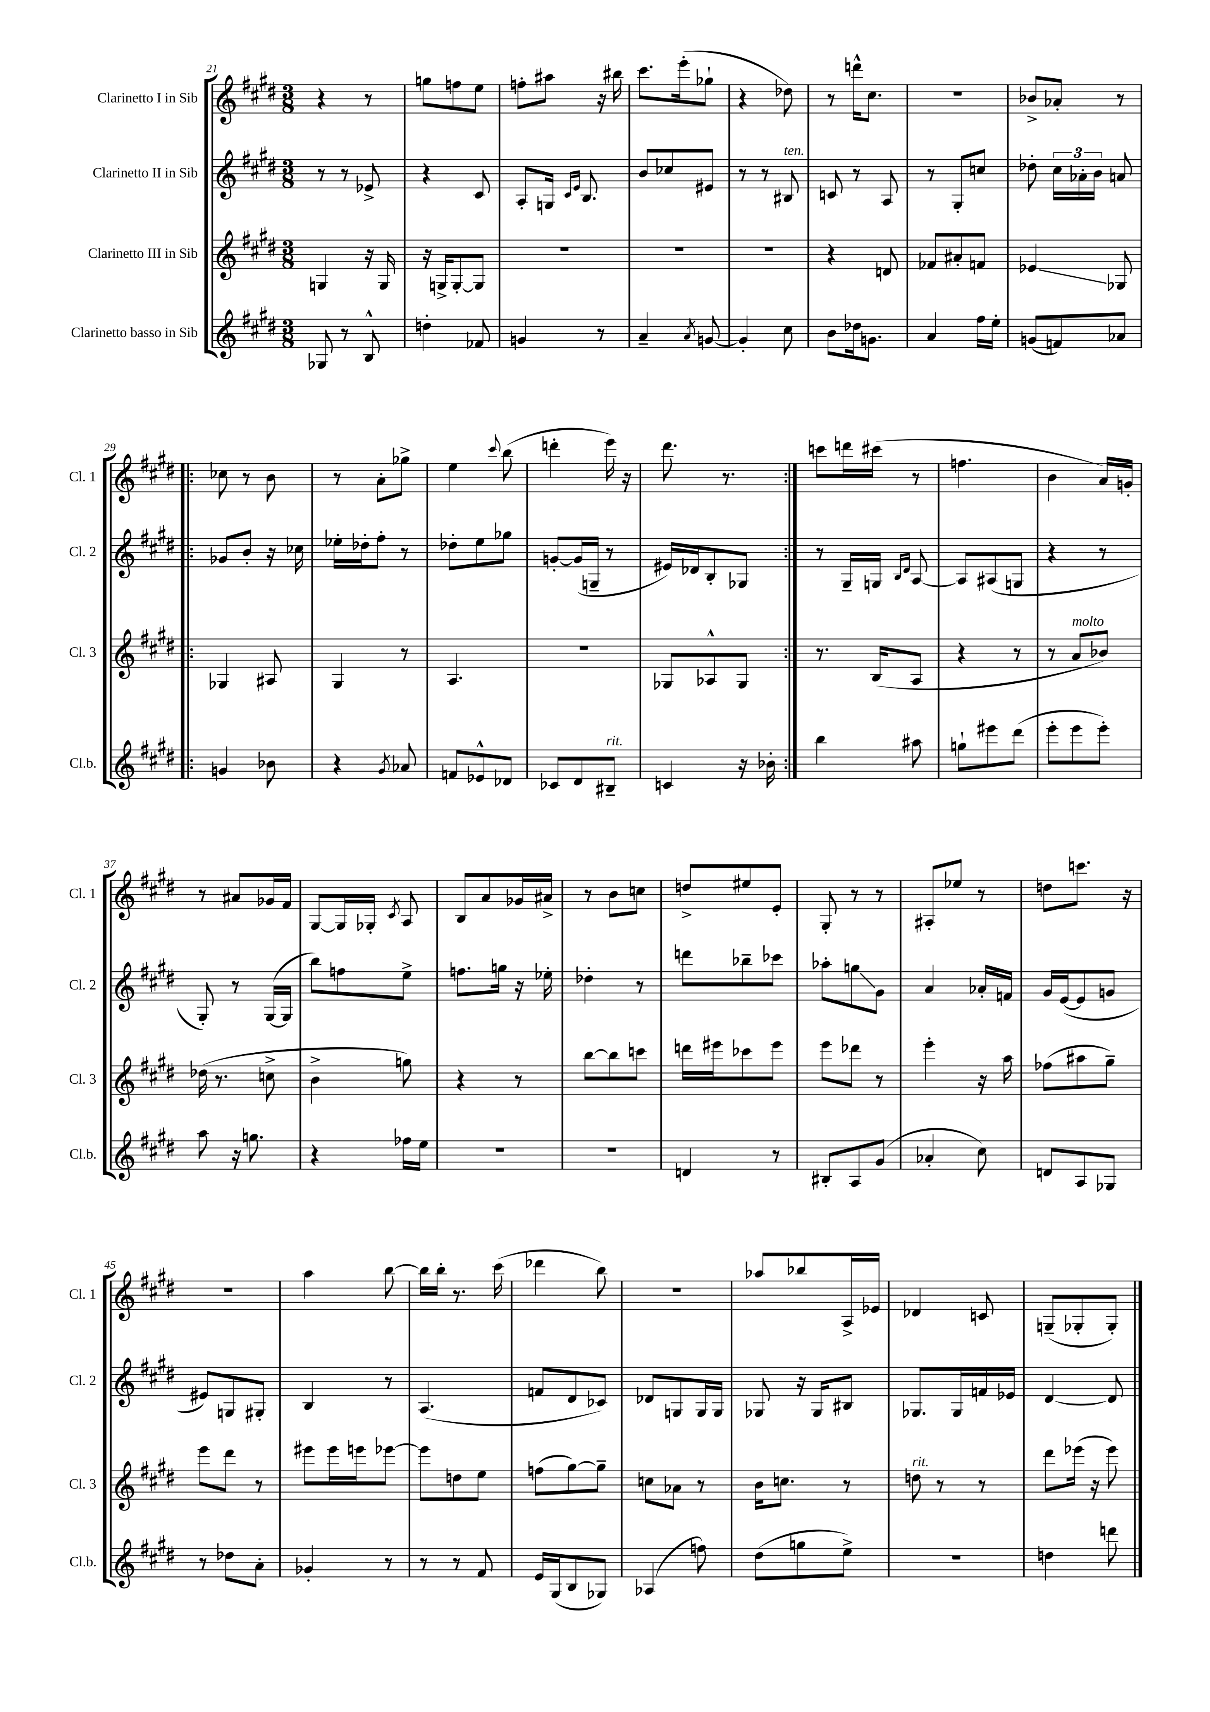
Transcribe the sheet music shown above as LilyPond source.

<<
\new StaffGroup <<
\new Staff = "s0" \with { instrumentName = "Clarinetto I in Sib" shortInstrumentName = "Cl. 1" } {
    \clef treble \key e \major \numericTimeSignature \time 3/8
    \autoBeamOff r4 r8 |
    g''8[ f''8 e''8] |
    f''8[-. ais''8] r16 bis''16 |
    cis'''8.[ e'''16-.( ges''8]-! |
    r4 des''8) |
    r8 d'''16[-^ cis''8.] |
    R4. |
    bes'8[-> aes'8]-. r8 |
    \repeat volta 2 { ces''8 r8 b'8 |
    r8 a'8[-. ges''8]-> |
    e''4 \appoggiatura { cis'''8 } b''8( |
    d'''4-. e'''16) r16 |
    dis'''8. r8. | }
    c'''8[ d'''16 cis'''16]( r8 |
    f''4. |
    b'4 a'16[) g'16]-. |
    r8 ais'8[ ges'16 fis'16] |
    gis8[~ gis16 ges16]-. \acciaccatura { cis'8 } a8 |
    b8[ a'8 ges'16 ais'16]-> |
    r8 b'8[ c''8] |
    d''8[-> eis''8 e'8]-. |
    gis8-. r8 r8 |
    ais8[-. ees''8] r8 |
    d''8[ c'''8.] r16 |
    R4. |
    a''4 b''8~ |
    b''16[ b''16]-. r8. cis'''16( |
    des'''4 b''8) |
    r4. |
    aes''8[ bes''8 a16-> ees'16] |
    des'4 c'8 |
    g8[--( ges8-. ges8]-.) \bar "|." |
}
\new Staff = "s1" \with { instrumentName = "Clarinetto II in Sib" shortInstrumentName = "Cl. 2" } {
    \clef treble \key e \major \numericTimeSignature \time 3/8
    \autoBeamOff r8 r8 ees'8-> |
    r4 cis'8 |
    a8[-. g16] \grace { cis'16[ e'16] } b8. |
    b'8[ ces''8 eis'8] |
    r8 r8 bis8^\markup { \italic "ten." } |
    c'8 r8 a8 |
    r8 gis8[-. c''8] |
    des''8-. \tuplet 3/2 { cis''16[ aes'16-. b'16] } a'8 |
    \repeat volta 2 { ges'8[ b'8]-. r16 ces''16 |
    ees''16[-. des''16-. fis''8]-. r8 |
    des''8[-. e''8 ges''8] |
    g'8[~-. g'16( g16]-- r8 |
    eis'16[) des'16 b8-. ges8] | }
    r8 gis16[-- g16] \grace { b16[ dis'16] } a8~ |
    a8[ ais8( g8] |
    r4 r8 |
    gis8-.) r8 gis16[~( gis16] |
    b''8[) f''8 e''8]-> |
    f''8.[ g''16] r16 ees''16-. |
    des''4-. r8 |
    d'''8[ bes''8-- ces'''8] |
    aes''8[-. g''8\glissando gis'8] |
    a'4 aes'16[-. f'16] |
    gis'16[ e'16~( e'8 g'8] |
    eis'8[) g8 gis8]-. |
    b4 r8 |
    a4.( |
    f'8[ dis'8 ces'8]) |
    des'8[ g8 g16 g16] |
    ges8 r16 ges16[ bis8] |
    ges8.[ ges16 f'16 ees'16] |
    dis'4~ dis'8 \bar "|." |
}
\new Staff = "s2" \with { instrumentName = "Clarinetto III in Sib" shortInstrumentName = "Cl. 3" } {
    \clef treble \key e \major \numericTimeSignature \time 3/8
    \autoBeamOff g4 r16 g16 |
    r16 g16[-> g8~-. g8] |
    R4. |
    R4. |
    R4. |
    r4 d'8 |
    fes'8[ ais'8-. f'8] |
    ees'4\glissando ges8 |
    \repeat volta 2 { ges4 ais8 |
    gis4 r8 |
    a4. |
    R4. |
    ges8[ aes8-^ ges8] | }
    r8. b16[( a8] |
    r4 r8 |
    r8 a'8[^\markup { \italic "molto" } bes'8]) |
    des''16( r8. c''8-> |
    b'4-> g''8) |
    r4 r8 |
    b''8[~ b''8 c'''8] |
    d'''16[ eis'''16 ces'''8 eis'''8] |
    e'''8[ des'''8] r8 |
    e'''4-. r16 a''16 |
    fes''8[( ais''8 gis''8]--) |
    e'''8[ dis'''8] r8 |
    eis'''8[ eis'''16 e'''16 ees'''8]~ |
    ees'''8[ d''8 e''8] |
    f''8[( gis''8~) gis''8]-- |
    c''8[ aes'8] r8 |
    b'16[ c''8.] r8 |
    d''8^\markup { \italic "rit." } r8 r8 |
    dis'''8[ ees'''16]( r16 ees'''8) \bar "|." |
}
\new Staff = "s3" \with { instrumentName = "Clarinetto basso in Sib" shortInstrumentName = "Cl.b." } {
    \clef treble \key e \major \numericTimeSignature \time 3/8
    \autoBeamOff ges8 r8 b8-^ |
    d''4-. fes'8 |
    g'4 r8 |
    a'4-- \acciaccatura { a'8 } g'8~ |
    g'4-. cis''8 |
    b'8[ des''16 g'8.] |
    a'4 fis''16[ e''16]-. |
    g'8[( f'8) aes'8] |
    \repeat volta 2 { g'4 bes'8 |
    r4 \acciaccatura { gis'8 } aes'8 |
    f'8[ ees'8-^ des'8] |
    ces'8[ dis'8 bis8]--^\markup { \italic "rit." } |
    c'4 r16 bes'16-. | }
    b''4 ais''8 |
    g''8[-! eis'''8 dis'''8]( |
    e'''8[-. e'''8 e'''8]-.) |
    a''8 r16 g''8. |
    r4 fes''16[ e''16] |
    R4. |
    R4. |
    d'4 r8 |
    bis8[-. a8 gis'8]( |
    aes'4-. cis''8) |
    d'8[ a8 ges8] |
    r8 des''8[ a'8]-. |
    ges'4-. r8 |
    r8 r8 fis'8 |
    e'16[ gis16( b8 ges8]) |
    aes4( f''8) |
    dis''8[( g''8 e''8]->) |
    R4. |
    d''4 d'''8 \bar "|." |
}
>>
>>
\layout { \context { \Score currentBarNumber = #21 } }
